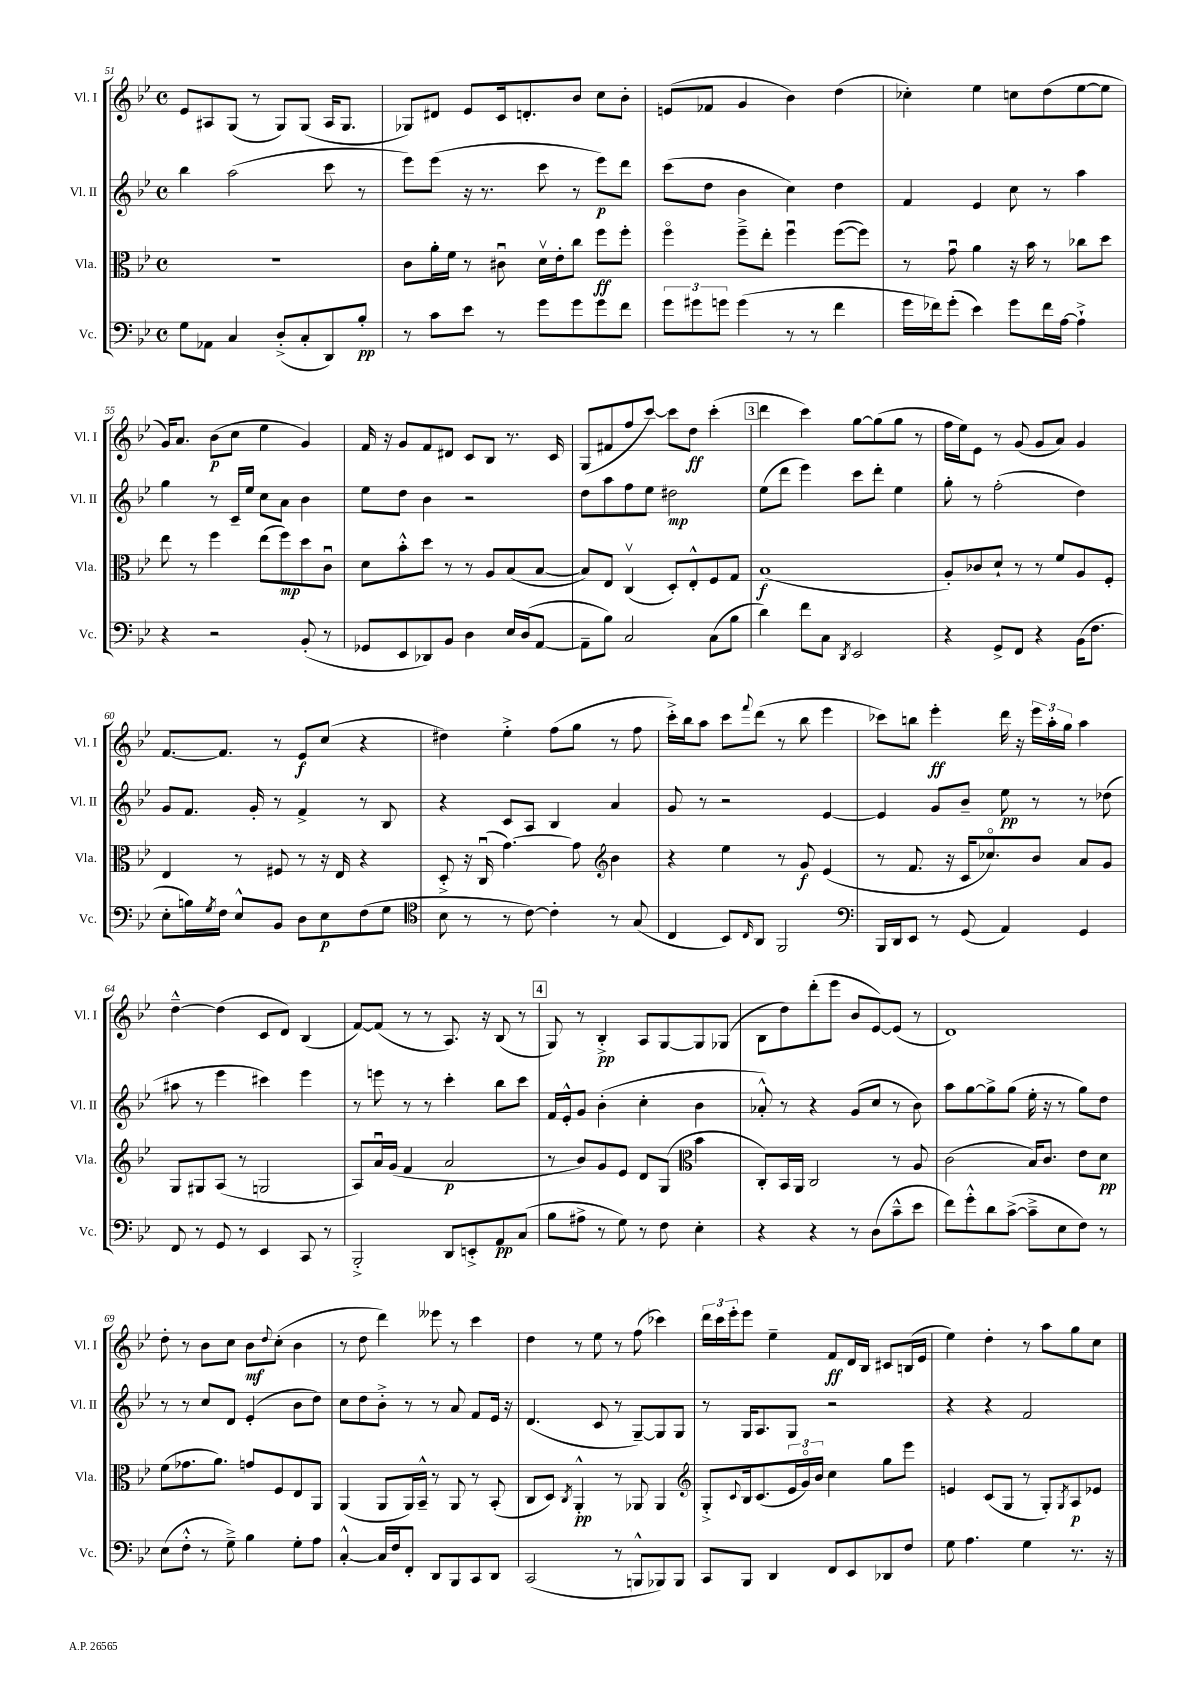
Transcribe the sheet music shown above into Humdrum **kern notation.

**kern	**dynam	**kern	**dynam	**kern	**dynam	**kern	**dynam
*part4	*part4	*part3	*part3	*part2	*part2	*part1	*part1
*staff4	*staff4	*staff3	*staff3	*staff2	*staff2	*staff1	*staff1
*I"Vc.	*	*I"Vla.	*	*I"Vl. II	*	*I"Vl. I	*
*I'Vc.	*	*I'Vla.	*	*I'Vl. II	*	*I'Vl. I	*
*clefF4	*	*clefC3	*	*clefG2	*	*clefG2	*
*k[b-e-]	*	*k[b-e-]	*	*k[b-e-]	*	*k[b-e-]	*
*M4/4	*	*M4/4	*	*M4/4	*	*M4/4	*
*met(c)	*	*met(c)	*	*met(c)	*	*met(c)	*
=51	=51	=51	=51	=51	=51	=51	=51
8G\L	.	1r	.	4bb-\	.	8e-/L	.
8AA-X\J	.	.	.	.	.	8A#X/	.
4C/	.	.	.	(2aa\	.	(8G/J	.
.	.	.	.	.	.	8r	.
(8D'^/L	.	.	.	.	.	8G/L)	.
8C'/	.	.	.	.	.	(8G/J	.
8DD/)	.	.	.	8ccc\	.	16A#/KL	.
.	.	.	.	.	.	8.G/J	.
8B-'/J	pp	.	.	8r	.	.	.
=52	=52	=52	=52	=52	=52	=52	=52
8r	.	8c\L	.	8eee-\L)	.	8G-X/L)	.
8c\L	.	16a'\L	.	(8eee-\J	.	8d#X/J	.
.	.	16f\JJ	.	.	.	.	.
8e-\J	.	8r	.	16r	.	8e-/L	.
.	.	.	.	8.r	.	.	.
8r	.	8c#Xu\	.	.	.	16c/k	.
.	.	.	.	.	.	8.dn'/	.
8g\L	.	16dv\LL	.	8ccc\	.	.	.
.	.	16e-'\J	.	.	.	.	.
8g\	.	8cc\J	.	8r	.	8b-/J	.
8g\	.	8ff\L	ff	8eee-\L)	p	8cc\L	.
8f\J	.	8ff'\J	.	8ddd\J	.	8b-'\J	.
=53	=53	=53	=53	=53	=53	=53	=53
12g\L	.	4ff\	.	(8ccc\L	.	(8en/L	.
12g#X\	.	.	.	.	.	.	.
.	.	.	.	8dd\J	.	8f-X/J	.
12gn\J	.	.	.	.	.	.	.
(4g\	.	8ff~^\L	.	4b-\	.	4g/	.
.	.	8ee-'\J	.	.	.	.	.
8r	.	4ffu\	.	4cc\)	.	4b-\)	.
8r	.	.	.	.	.	.	.
4f\	.	([8ff\L	.	4dd\	.	(4dd\	.
.	.	8ff\J])	.	.	.	.	.
=54	=54	=54	=54	=54	=54	=54	=54
16g\LL	.	8r	.	4f/	.	4cc-X'\)	.
16f-X\J)	.	.	.	.	.	.	.
(8g'\J	.	8gu\	.	.	.	.	.
4e-\)	.	4a\	.	4e-/	.	4ee-\	.
8g\L	.	16r	.	8cc\	.	8ccn\L	.
.	.	16b-\	.	.	.	.	.
16f-\L	.	8r	.	8r	.	(8dd\	.
[16A\JJ	.	.	.	.	.	.	.
4A`^\]	.	8cc-X\L	.	4aa\	.	[8ee-\	.
.	.	8dd\J	.	.	.	8ee-\J]	.
!!LO:LB:g=z
=55	=55	=55	=55	=55	=55	=55	=55
4r	.	8ee-\	.	4gg\	.	16g/KL)	.
.	.	.	.	.	.	8.a/J	.
.	.	8r	.	.	.	.	.
2r	.	4ff\	.	8r	.	(8b-\L	p
.	.	.	.	16c~/LL	.	8cc\J	.
.	.	.	.	16ee-/JJ	.	.	.
.	.	(8ee-\L	.	8cc\L	.	4ee-\	.
.	.	8ff\)	mp	8a\J	.	.	.
(8BB-'/	.	8dd\	.	4b-\	.	4g/)	.
8r	.	8cu\J	.	.	.	.	.
=56	=56	=56	=56	=56	=56	=56	=56
8GG-X/L	.	8d\L	.	8ee-\L	.	16f/	.
.	.	.	.	.	.	16r	.
8EE-/	.	8b-'^^\	.	8dd\J	.	8g/L	.
8DD-X/)	.	8dd\J	.	4b-\	.	8f/	.
8BB-/J	.	8r	.	.	.	8d#X/J	.
4D\	.	8r	.	2r	.	8c/L	.
.	.	8A/L	.	.	.	8B-/J	.
16E-/LL	.	(8B-/	.	.	.	8.r	.
(16D/J	.	.	.	.	.	.	.
[8AA/J	.	[8B-/J	.	.	.	.	.
.	.	.	.	.	.	16c/	.
=57	=57	=57	=57	=57	=57	=57	=57
8AA~\L]	.	8B-/L])	.	8dd\L	.	(8G/L	.
8B-\J)	.	8E-/J	.	8aa\	.	8f#X/	.
2C/	.	(4Cv/	.	8ff\	.	8ff/	.
.	.	.	.	8ee-\J	.	[8ccc/J)	.
.	.	8D'/L)	.	2dd#X\	mp	8ccc\L]	.
.	.	8E-'^^/	.	.	.	8dd\J	ff
(8C\L	.	8F/	.	.	.	(4ccc'\	.
8B-\J	.	8G/J	.	.	.	.	.
!!LO:REH:place=s1:t=3
=58	=58	=58	=58	=58	=58	=58	=58
4d\)	.	(1B-	f	(8ee-\L	.	4ddd\	.
.	.	.	.	8ddd\J	.	.	.
8f\L	.	.	.	4eee-\)	.	4ccc\)	.
8C\J	.	.	.	.	.	.	.
8qDD/	.	.	.	.	.	.	.
2EE-/	.	.	.	8ccc\L	.	[8gg\L	.
.	.	.	.	8ddd'\J	.	(8gg\]	.
.	.	.	.	4ee-\	.	8gg\J	.
.	.	.	.	.	.	8r	.
=59	=59	=59	=59	=59	=59	=59	=59
4r	.	8A'/L)	.	8gg'\	.	16ff\LL	.
.	.	.	.	.	.	16ee-\J)	.
.	.	8c-X/	.	8r	.	8e-\J	.
8GG^/L	.	8d`/J	.	(2ff'\	.	8r	.
8FF/J	.	8r	.	.	.	(8g/	.
4r	.	8r	.	.	.	8g/L	.
.	.	8f/L	.	.	.	8a/J)	.
(16BB-\KL	.	8A/	.	4dd\)	.	4g/	.
8.F\J	.	.	.	.	.	.	.
.	.	8F'/J	.	.	.	.	.
!!LO:LB:g=z
=60	=60	=60	=60	=60	=60	=60	=60
8E-'\L	.	4E-/	.	8g/L	.	[8.f/L	.
16Bn\L)	.	.	.	8.f/J	.	.	.
8qG/	.	.	.	.	.	.	.
16F\JJ	.	.	.	.	.	8.f/J]	.
8E-^^/L	.	8r	.	.	.	.	.
.	.	.	.	16g'/	.	.	.
8BB-/J	.	8F#X/	.	8r	.	8r	.
8D\L	.	8r	.	4f^/	.	8e-/L	f
8E-\	p	16r	.	.	.	(8cc/J	.
.	.	16E-/	.	.	.	.	.
(8F\	.	4r	.	8r	.	4r	.
8G\J	.	.	.	8B-/	.	.	.
=61	=61	=61	=61	=61	=61	=61	=61
*clefC4	*	*	*	*	*	*	*
8B-\	.	8D'^/	.	4r	.	4dd#X\)	.
8r	.	16r	.	.	.	.	.
.	.	(16Cu/	.	.	.	.	.
8r	.	[4.g\)	.	8c/L	.	4ee-'^\	.
[8c\)	.	.	.	8A/J	.	.	.
4c'\]	.	.	.	4B-/	.	(8ff\L	.
.	.	8g\]	.	.	.	8gg\J	.
*	*	*clefG2	*	*	*	*	*
8r	.	4b-\	.	4a/	.	8r	.
(8G/	.	.	.	.	.	8ff\	.
=62	=62	=62	=62	=62	=62	=62	=62
4C/	.	4r	.	8g/	.	16ccc'^\LL)	.
.	.	.	.	.	.	16bb-\J	.
.	.	.	.	8r	.	8aa\J	.
8BB-/L)	.	4ee-\	.	2r	.	8ccc\L	.
16qqC/	.	.	.	.	.	8qqfff/	.
8AA/J	.	.	.	.	.	(8ddd\J	.
2FF/	.	8r	.	.	.	8r	.
.	.	8g/	f	.	.	8bb-\	.
.	.	(4e-/	.	[4e-/	.	4eee-\	.
=63	=63	=63	=63	=63	=63	=63	=63
*clefF4	*	*	*	*	*	*	*
16BBB-/LL	.	8r	.	4e-/]	.	8ccc-X\L)	.
16DD/J	.	.	.	.	.	.	.
8EE-/J	.	8.f/	.	.	.	8bbn\J	.
8r	.	.	.	8g/L	.	4eee-'\	ff
.	.	16r	.	.	.	.	.
(8GG/	.	16c/KL	.	8b-~/J	.	.	.
.	.	8.cc-X/)	.	.	.	.	.
4AA/)	.	.	.	8ee-\	pp	16ddd\	.
.	.	.	.	.	.	16r	.
.	.	8b-/J	.	8r	.	24eee-\LL	.
.	.	.	.	.	.	24aa'\	.
.	.	.	.	.	.	24gg\JJ	.
4GG/	.	8a/L	.	8r	.	4aa\	.
.	.	8g/J	.	(8dd-X\	.	.	.
!!LO:LB:g=z
=64	=64	=64	=64	=64	=64	=64	=64
8FF/	.	8G/L	.	8aa#X\	.	[4dd~^^\	.
8r	.	8G#X/	.	8r	.	.	.
8GG/	.	(8A/J	.	4eee-\	.	(4dd\]	.
8r	.	8r	.	.	.	.	.
4EE-/	.	2Gn/	.	4ccc#X\)	.	8c/L	.
.	.	.	.	.	.	8d/J)	.
8CC/	.	.	.	4eee-\	.	(4B-/	.
8r	.	.	.	.	.	.	.
=65	=65	=65	=65	=65	=65	=65	=65
2BBB-'^/	.	8A/L)	.	8r	.	[8f/L)	.
.	.	16au/L	.	8eeen\	.	(8f/J]	.
.	.	(16g/JJ	.	.	.	.	.
.	.	4f/	.	8r	.	8r	.
.	.	.	.	8r	.	8r	.
8DD/L	.	2a/	p	4ccc'\	.	8.A/)	.
8EEn'^/	.	.	.	.	.	.	.
.	.	.	.	.	.	16r	.
8AA/	pp	.	.	8bb-\L	.	(8B-/	.
(8C/J	.	.	.	8ccc\J	.	8r	.
!!LO:REH:place=s1:t=4
=66	=66	=66	=66	=66	=66	=66	=66
8B-\L	.	8r	.	16f/LL	.	8G/)	.
.	.	.	.	16e-'^^/J	.	.	.
8A#X^\J	.	8b-/L)	.	8g/J	.	8r	.
8r	.	8g/	.	(4b-'\	.	4B-'^/	pp
8G\)	.	8e-/J	.	.	.	.	.
8r	.	8d/L	.	4cc'\	.	8A/L	.
8F\	.	(8G/J	.	.	.	[8G/	.
*	*	*clefC3	*	*	*	*	*
4E-'\	.	4b-\	.	4b-\	.	8G/]	.
.	.	.	.	.	.	(8G-X/J	.
=67	=67	=67	=67	=67	=67	=67	=67
4r	.	8C'/L)	.	8a-X'^^/)	.	8B-\L	.
.	.	16BB-/L	.	8r	.	8dd\)	.
.	.	16AA/JJ	.	.	.	.	.
4r	.	2C/	.	4r	.	(8ddd'\	.
.	.	.	.	.	.	8eee-\J	.
8r	.	.	.	(8g/L	.	8b-/L	.
(8D\L	.	.	.	8cc/J	.	[8e-/)	.
8c~^^\	.	8r	.	8r	.	(8e-/J]	.
8e-\J	.	8A/	.	8b-\)	.	8r	.
=68	=68	=68	=68	=68	=68	=68	=68
8f\L)	.	(2c\	.	8aa\L	.	1d)	.
8g'^^\	.	.	.	[8gg\	.	.	.
8d\	.	.	.	8gg^\]	.	.	.
([8c^\J	.	.	.	(8gg\J	.	.	.
8c~^\L]	.	16B-/KL)	.	16ee-'\	.	.	.
.	.	8.c/J	.	16r	.	.	.
8E-\	.	.	.	8r	.	.	.
8F\J)	.	8e-\L	.	8gg\L)	.	.	.
8r	.	8d\J	pp	8dd\J	.	.	.
!!LO:LB:g=z
=69	=69	=69	=69	=69	=69	=69	=69
(8E-\L	.	(8f\L	.	8r	.	8dd'\	.
8F'^^\J	.	8.g-X\	.	8r	.	8r	.
8r	.	.	.	8cc/L	.	8b-\L	.
.	.	8.a\J)	.	.	.	.	.
8G~^\)	.	.	.	8d/J	.	8cc\J	.
4B-\	.	8gn/L	.	(4e-'/	.	8b-\L	mf
.	.	.	.	.	.	8qqdd/	.
.	.	8F/	.	.	.	(8cc'\J	.
8G'\L	.	8E-/	.	8b-\L	.	4b-\	.
8A\J	.	8AA/J	.	8dd\J)	.	.	.
=70	=70	=70	=70	=70	=70	=70	=70
[4C'^^/	.	(4AA/	.	8cc\L	.	8r	.
.	.	.	.	8dd\	.	8dd\	.
16C/LL]	.	8AA/L	.	8b-'^\J	.	4ddd\)	.
16F/J	.	.	.	.	.	.	.
8FF'/J	.	16AA/L)	.	8r	.	.	.
.	.	16BB-~^^/JJ	.	.	.	.	.
8DD/L	.	8r	.	8r	.	8eee--X\	.
8BBB-/	.	8AA/	.	8a/	.	8r	.
8CC/	.	8r	.	8f/L	.	4ccc\	.
8DD/J	.	(8BB-'/	.	16e-/Jk	.	.	.
.	.	.	.	16r	.	.	.
=71	=71	=71	=71	=71	=71	=71	=71
(2CC/	.	8C/L	.	(4.d/	.	4dd\	.
.	.	8D/J)	.	.	.	.	.
.	.	8qC/	.	.	.	.	.
.	.	4AA'^^/	pp	.	.	8r	.
.	.	.	.	8c/	.	8ee-\	.
8r	.	8r	.	8r	.	8r	.
8BBBn^^/L	.	8AA-X/	.	[8G~/L)	.	(8ff\	.
8BBB-X/)	.	4AA-/	.	8G/]	.	4ccc-X\)	.
8BBB-/J	.	.	.	8G/J	.	.	.
=72	=72	=72	=72	=72	=72	=72	=72
*	*	*clefG2	*	*	*	*	*
8CC/L	.	8G'^/L	.	8r	.	24ddd\LL	.
.	.	.	.	.	.	24ccc\	.
.	.	.	.	.	.	24eee-'\J	.
.	.	8qqc/	.	.	.	.	.
8BBB-/J	.	16B-/k	.	16G/KL	.	8eee-\J	.
.	.	(8.c/	.	8.A/	.	.	.
4DD/	.	.	.	.	.	4ee-~\	.
.	.	24e-/L	.	8G/J	.	.	.
.	.	24g/)	.	.	.	.	.
.	.	24b-/JJ	.	.	.	.	.
8FF/L	.	4cc\	.	2r	.	8f/L	ff
8EE-/	.	.	.	.	.	16d/L	.
.	.	.	.	.	.	16B-/JJ	.
8DD-X/	.	8gg\L	.	.	.	8c#X/L	.
8F/J	.	8eee-\J	.	.	.	(16Bn/L	.
.	.	.	.	.	.	16e-/JJ	.
=73	=73	=73	=73	=73	=73	=73	=73
8G\	.	4en/	.	4r	.	4ee-\)	.
4.A\	.	.	.	.	.	.	.
.	.	(8c/L	.	4r	.	4dd'\	.
.	.	8G/J	.	.	.	.	.
4G\	.	8r	.	2f/	.	8r	.
.	.	8G'/L)	.	.	.	8aa\L	.
.	.	8qG/	.	.	.	.	.
8.r	.	8A/	p	.	.	8gg\	.
.	.	8e-X/J	.	.	.	8cc\J	.
16r	.	.	.	.	.	.	.
==	==	==	==	==	==	==	==
*-	*-	*-	*-	*-	*-	*-	*-
